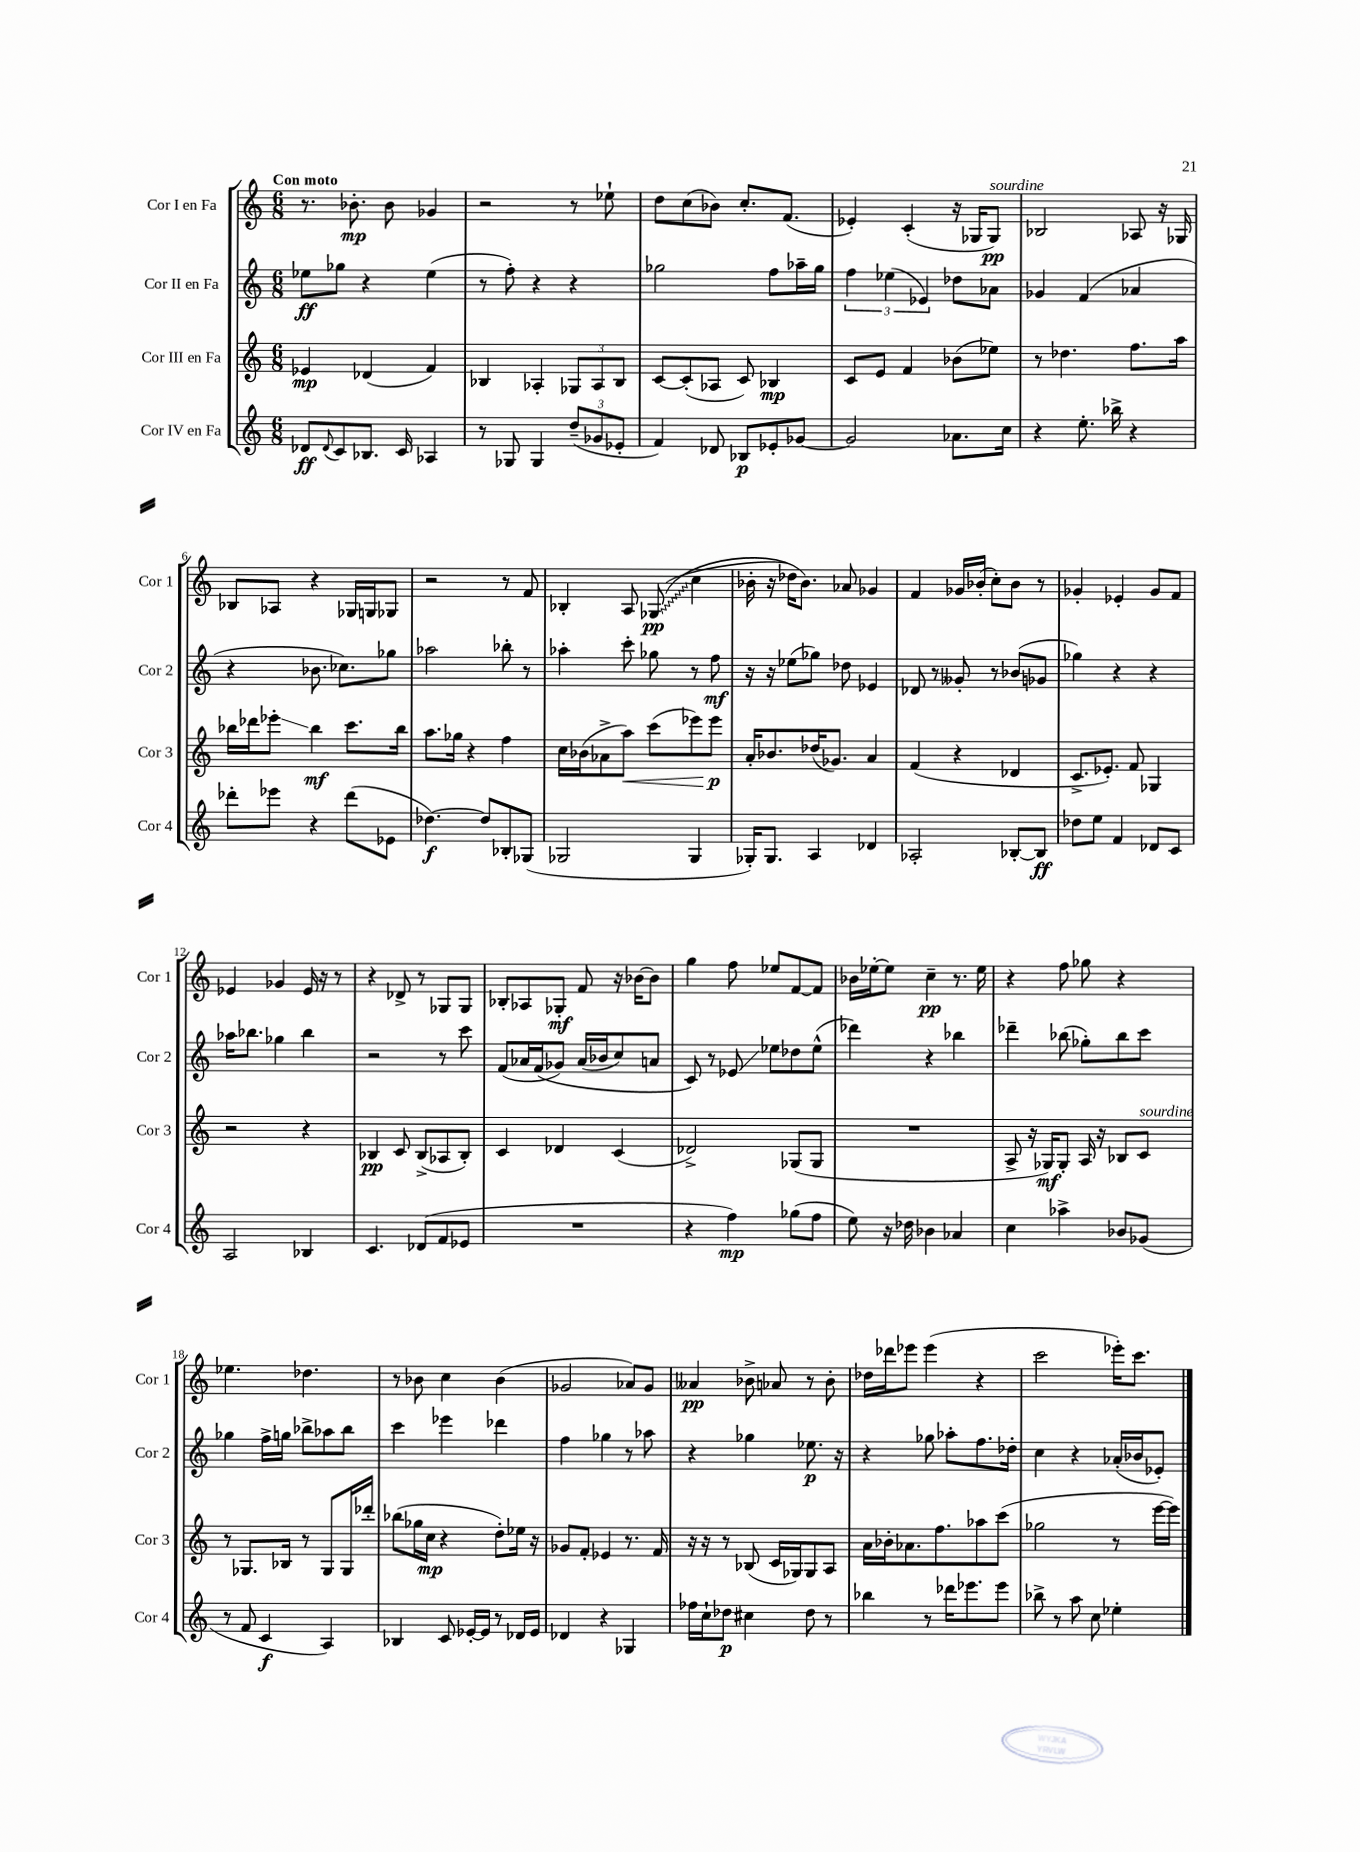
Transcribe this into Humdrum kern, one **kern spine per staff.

**kern	**kern	**kern	**kern
*staff4	*staff3	*staff2	*staff1
*clefG2	*clefG2	*clefG2	*clefG2
*k[]	*k[]	*k[]	*k[]
*M6/8	*M6/8	*M6/8	*M6/8
8d-	4e-	8ee-	8.r
8qqd-	.	.	.
8c	.	8gg-	.
.	.	.	8.b-'
8.B-	(4d-	4r	.
.	.	.	8b-
16c	.	.	.
4A-	4f)	(4ee-	4g-
=	=	=	=
8r	4B-	8r	2r
8G-	.	8ff')	.
4G-	4A-'	4r	.
(12dd~	12G-	4r	8r
12g-	12A-	.	.
.	.	.	8ee-`
12e-'	12B-	.	.
=	=	=	=
4f)	[8c	2gg-	8dd
.	(8c']	.	(8cc
8d-	8A-	.	8b-)
8B-	8c)	.	8.cc'
8e-'	4B-	8ff	.
.	.	.	(8.f
[8g-	.	16aa-~	.
.	.	16gg-	.
=	=	=	=
2g-]	8c	6ff	4e-')
.	8e	.	.
.	.	(6ee-	.
.	4f	.	(4c'
.	.	6e-)	.
8.a-	(8b-	8dd-	16r
.	.	.	16G-
.	8ee-)	8a-	8G-)
16cc	.	.	.
=	=	=	=
4r	8r	4g-	2B-
.	4.dd-	.	.
8.ee'	.	(4f	.
16bb-^	.	.	.
4r	8.ff	4a-	8A-
.	.	.	16r
.	16aa	.	16G-
=	=	=	=
8ddd-'	16bb-	4r	8B-
.	16ddd-	.	.
8eee-	8eee-'	.	8A-
4r	4bb-	8.b-	4r
.	.	8.cc-)	.
(8ddd-	8.ccc	.	16G-
.	.	.	16G
8e-	.	8gg-	8G-
.	16bb-	.	.
=	=	=	=
[4.dd-)	8.aa	2aa-	2r
.	16gg-	.	.
.	4r	.	.
8dd-]	.	.	.
8B-'	4ff	8bb-'	8r
(8G-	.	8r	8f
=	=	=	=
2G-	16cc	4aa-'	4B-'
.	(16b-	.	.
.	8a-^	.	.
.	8aa)	8ccc'	8A
.	(8ccc	8gg-	&((8G-
4G-	8eee-)	8r	4cc
.	8eee-	8ff	.
=	=	=	=
16G-')	16a'	16r	16b-'
8.G-	8.b-	16r	16r
.	.	(8ee-	16dd-)
.	.	.	8.b-&)
4A	(16dd-	8gg-)	.
.	8.g-)	.	.
.	.	8dd-	8a-
4d-	4a	4e-	4g-
=	=	=	=
2A-'	(4f	8d-	4f
.	.	8r	.
.	4r	8g--'	16g-
.	.	.	(16b-'
.	.	8r	8cc')
[8B-'	4d-	(8b-	8b-
8B-]	.	8g-	8r
=	=	=	=
8dd-	8.c^	4gg-)	4g-'
8ee	.	.	.
.	8.e-')	.	.
4f	.	4r	4e-'
.	8f	.	.
8d-	4G-	4r	8g-
8c	.	.	8f
=	=	=	=
2A	2r	16aa-	4e-
.	.	8.bb-	.
.	.	4gg-	4g-
4B-	4r	4bb-	16e-
.	.	.	16r
.	.	.	8r
=	=	=	=
4.c	4B-	2r	4r
.	8c	.	8d-^
(8d-	(8B-^	.	8r
8f	8A-	8r	8G-
8e-	8B-')	8ccc	8G-
=	=	=	=
2.r	4c	(8f	8B-'
.	.	16a-	8A-
.	.	&(16f	.
.	4d-	8g-)	8G-'
.	.	(16a-	8f
.	.	16b-	.
.	(4c	8cc)	16r
.	.	.	[16b-
.	.	8a	8b-]
=	=	=	=
4r	2d-^)	8c&)	4gg
.	.	8r	.
4ff)	.	8e-	8ff
.	.	8ee-	8ee-
(8gg-	(8G-	8dd-	[8f
8ff	8G-	(8ee-^^	8f]
=	=	=	=
8ee)	2.r	4ddd-)	16b-
.	.	.	[16ee-'
16r	.	.	8ee-]
16dd-	.	.	.
4b-	.	4r	4cc~
4a-	.	4bb-	8.r
.	.	.	16ee-
=	=	=	=
4cc	8A^	4ddd-~	4r
.	16r	.	.
.	16G-)	.	.
4aa-^	8G-'	(8bb-	8ff
.	16A	8gg-')	8gg-
.	16r	.	.
8b-	8B-	8bb-	4r
(8g-	8c	8ccc	.
=	=	=	=
8r	8r	4gg-	4.ee-
8f	8.G-	.	.
4c	.	16ff^	.
.	16B-	16gg	.
.	8r	8bb-^	4.dd-
4A)	8G-	8aa-	.
.	16G-	8bb-	.
.	16ddd-'	.	.
=	=	=	=
4B-	(8bb-	4ccc	8r
.	16gg-	.	8b-
.	16cc	.	.
8c	4r	4eee-	4cc
[16e-'	.	.	.
16e-]	.	.	.
8r	8dd')	4ddd-	(4b-
16d-	16ee-	.	.
16e-	16r	.	.
=	=	=	=
4d-	8g-	4ff	2g-
.	8f'	.	.
4r	4e-	4gg-	.
4G-	8.r	8r	8a-)
.	.	8aa-	8g-
.	16f	.	.
=	=	=	=
16ff-	16r	4r	4a--
16cc`	16r	.	.
8dd-	8r	.	.
4cc#	(8B-	4gg-	8b-^
.	16c	.	8a-
.	16G-)	.	.
8dd-	8G-	8.ee-	8r
8r	8A	.	8b-'
.	.	16r	.
=	=	=	=
4bb-	16a	4r	16dd-
.	16b-'	.	16ddd-
.	8.a-	.	8eee-
8r	.	8gg-	(4eee-
.	8.ff	.	.
16ddd-	.	8aa-'	.
8.eee-	.	.	.
.	8aa-	8.ff	4r
8eee-	(8ccc	.	.
.	.	16dd-'	.
=	=	=	=
8bb-^	2gg-	4cc	2ccc
8r	.	.	.
8aa	.	4r	.
8cc	.	.	.
4ee-'	8r	(16a-'	16eee-')
.	.	16b-	8.ccc
.	[16eee	8e-')	.
.	16eee])	.	.
==	==	==	==
*-	*-	*-	*-
